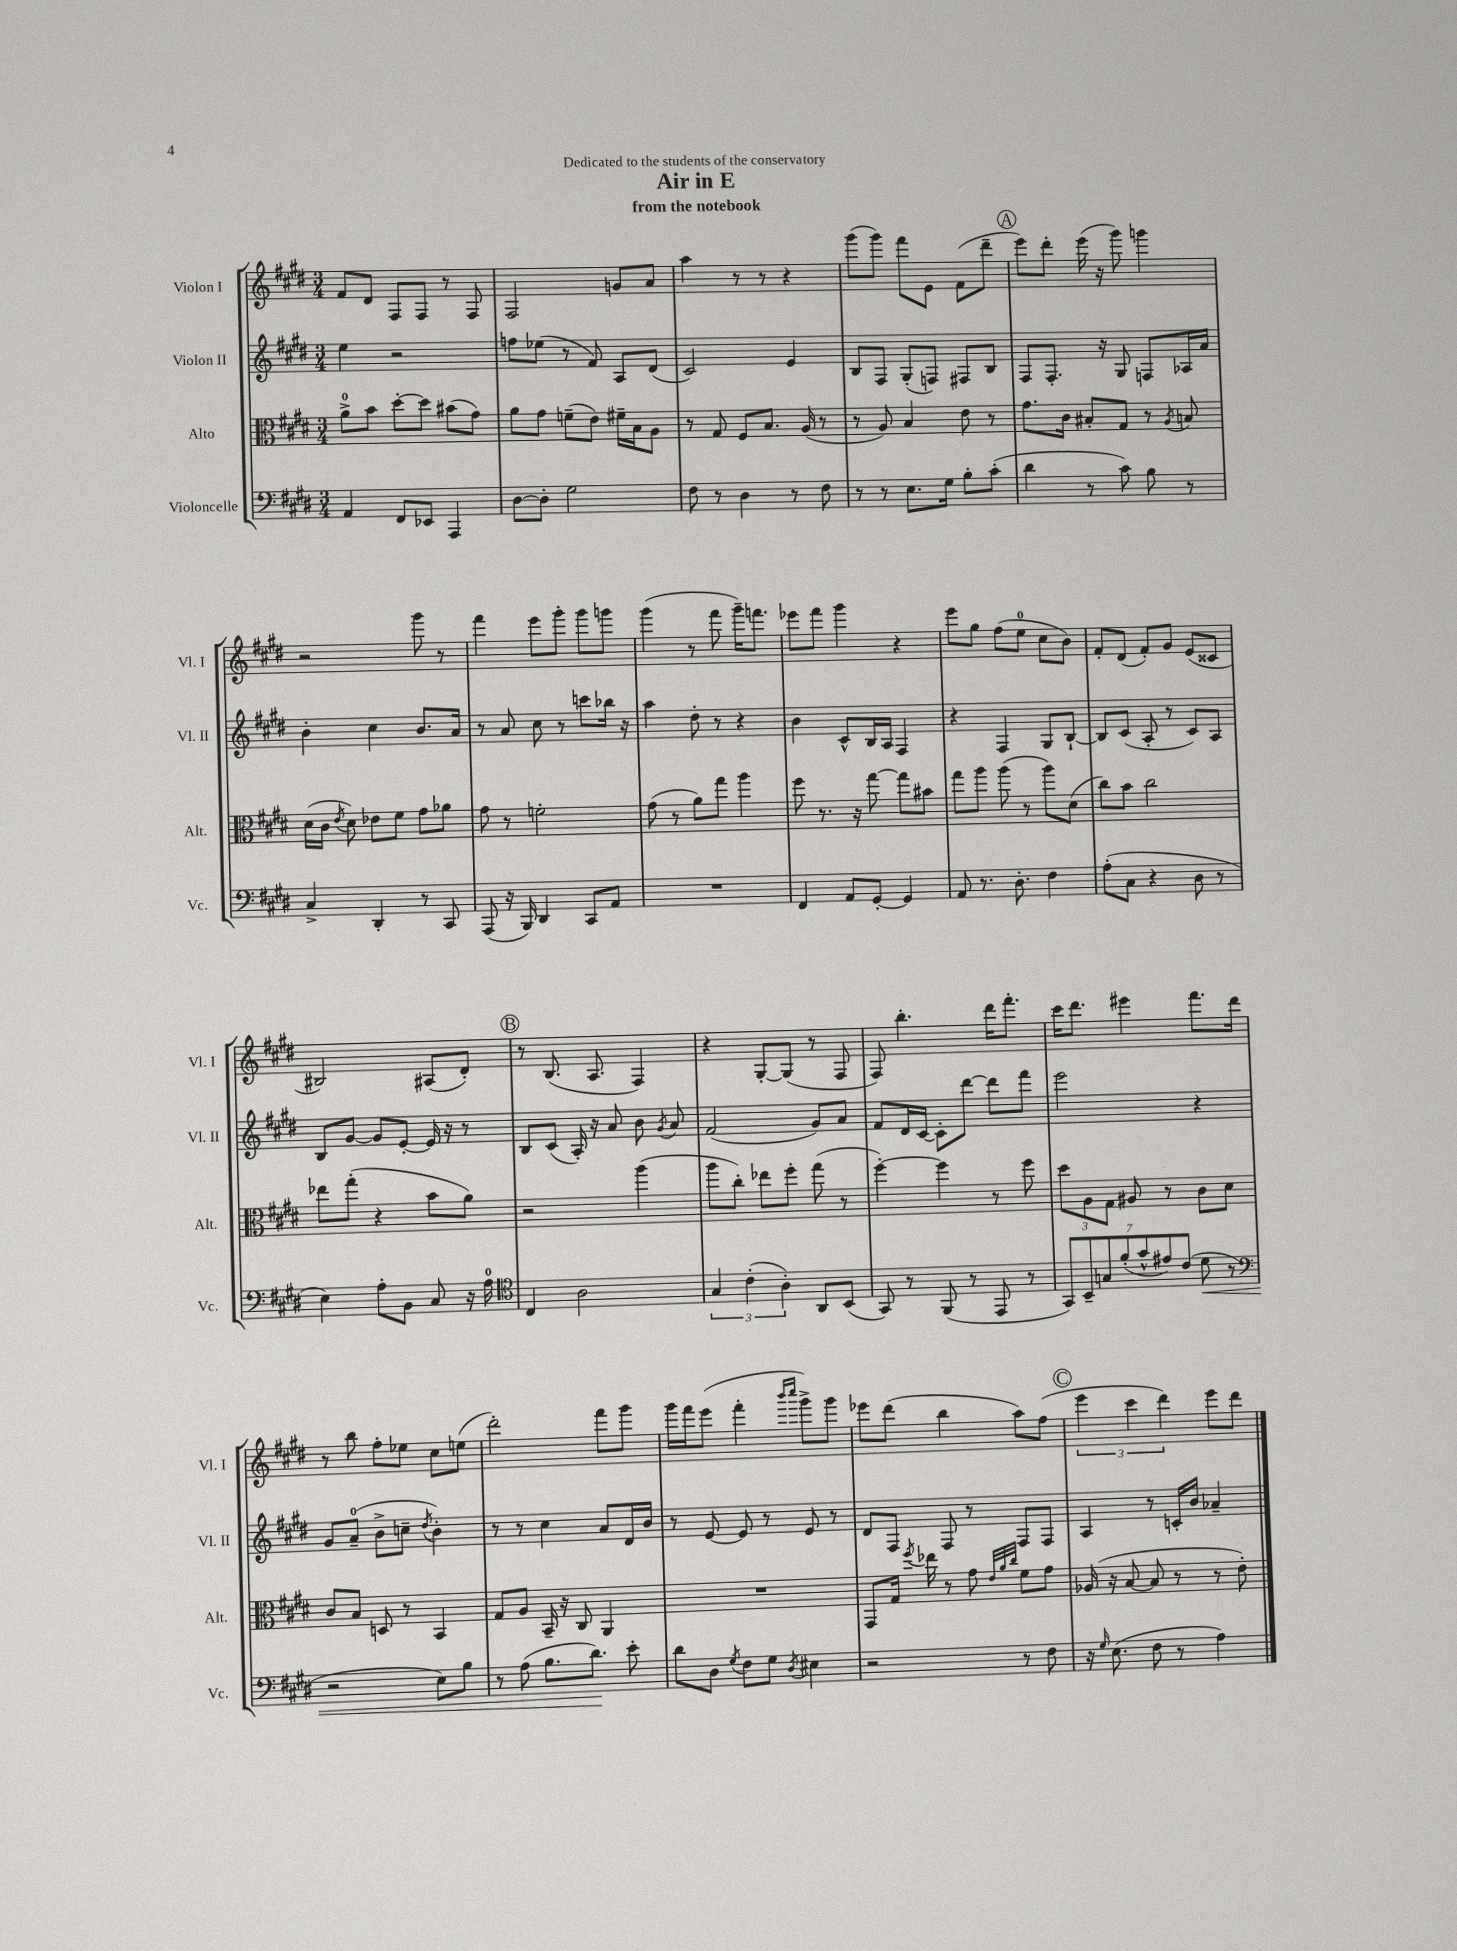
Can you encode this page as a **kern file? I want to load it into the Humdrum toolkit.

**kern	**kern	**kern	**kern
*staff4	*staff3	*staff2	*staff1
*clefF4	*clefC3	*clefG2	*clefG2
*k[f#c#g#d#]	*k[f#c#g#d#]	*k[f#c#g#d#]	*k[f#c#g#d#]
*M3/4	*M3/4	*M3/4	*M3/4
4AA	8a^	4ee	8f#
.	8b	.	8d#
8FF#	[8dd#'	2r	8F#
8EE-	8dd#]	.	8F#
4AAA	(8b#	.	8r
.	8g#)	.	8F#
=	=	=	=
[8D#	8a	8ff	2F#
8D#']	8g#	(8ee-	.
2G#	(8f~	8r	.
.	8e)	8f#)	.
.	16f#~	8A	8g
.	16B	.	.
.	8A	(8d#	8a
=	=	=	=
8F#	8r	2c#)	4aa
8r	8G#	.	.
4D#	8F#	.	8r
.	8.B	.	8r
8r	.	4e	4r
.	(16A	.	.
8F#	8r	.	.
=	=	=	=
8r	8r	8B	(8ggg#
8r	8A)	8F#	8ggg#)
8.E	4B	(8G#'	8fff#
.	.	8F)	8e
16G#	.	.	.
8B'	8e	8F#	(8f#
(8c#'	8r	8B	8ddd#~
=	=	=	=
4d#	8.g#	8F#	8eee)
.	.	8.F#'	8ddd#'
.	16c#	.	.
8r	8B#'	.	(16eee
.	.	16r	16r
8c#)	8G#	8G#	8ggg#)
8B	8r	8F	4ggg
.	8qA	.	.
8r	8B	16A-	.
.	.	16a	.
=	=	=	=
4C#^	(16d#	4b'	2r
.	16c#	.	.
.	8qe	.	.
.	8d#)	.	.
4DD#'	8e-	4cc#	.
.	8f#	.	.
8r	8g#	8.b	8ggg#
8CC#	8a-	.	8r
.	.	16a	.
=	=	=	=
(8AAA	8g#	8r	4fff#
16r	8r	8a	.
16BBB)	.	.	.
4DD#	2f'	8cc#	8eee
.	.	8r	8ggg#'
8CC#	.	8ccc	8ggg#
8AA	.	16bb-	8ggg
.	.	16r	.
=	=	=	=
2.r	(8g#	4aa	(4ggg#
.	8r	.	.
.	8a)	8dd#'	8r
.	8gg#	8r	8fff#
.	4aa	4r	16ggg#~)
.	.	.	8.fff
=	=	=	=
4FF#	8ff#	4b	8eee-
.	8.r	.	8fff#
8AA	.	8c#^^	4ggg#
.	16r	.	.
[8GG#'	[8gg#	16B	.
.	.	16A	.
4GG#]	8gg#]	4F#	4r
.	8b#	.	.
=	=	=	=
8AA	8gg#	4r	8eee
8.r	8aa	.	8gg#
.	(8aa	4F#	(8ff#
8.D#'	.	.	.
.	8r	.	8ee
4F#	8aa)	8G#	8cc#
.	(8d#	[8B`	8b)
=	=	=	=
(8A'	8cc#)	8B]	8f#'
8C#	8b	(8c#	(8d#
4r	2cc#	8A'	8f#')
.	.	8r	8g#
8D#	.	8c#)	(8e
8r	.	8A	8c##
=	=	=	=
4E)	8ee-	8B	2B#)
.	(8gg#'	[8g#	.
8A'	4r	8g#]	.
8BB	.	[8e'	.
8C#	8b	16e]	(8A#
.	.	16r	.
16r	8a)	8r	8d#')
16A	.	.	.
=	=	=	=
*clefC4	*	*	*
4C#	2r	8B	8r
.	.	(8c#	(8.B
2A	.	16A')	.
.	.	16r	8.A
.	.	8a	.
.	(4aa	8b	4F#)
.	.	8qg#	.
.	.	8a	.
=	=	=	=
6G#	8aa	(2f#	4r
.	8cc#')	.	.
(6c#'	.	.	.
.	8ee-	.	[8G#'
6A')	.	.	.
.	8ff#'	.	(8G#]
8AA	(8gg#	8g#)	8r
(8BB	8r	8a	8F#
=	=	=	=
8GG#)	[4ff#')	8f#	8F#)
8r	.	16d#	4.bb'
.	.	[16c#	.
(8FF#	4ff#]	8c#']	.
8r	.	[8ddd#	.
8EE	8r	8ddd#]	16ddd#
.	.	.	8.fff#'
8r	8ff#	8fff#	.
=	=	=	=
14GG#)	12dd#	2eee	16ccc#
.	.	.	8.ddd#
14BB~	.	.	.
.	12A	.	.
14G	.	.	.
.	12G#	.	.
(14f#'	.	.	.
.	8A#	.	4eee#
14g#^^	.	.	.
14e#)	.	.	.
.	8r	.	.
(14c#	.	.	.
8d#	8c#	4r	8.fff#
8r	8d#	.	.
.	.	.	16ddd#
=	=	=	=
*clefF4	*	*	*
2r	8c#	8g#	8r
.	8B	(8a~	8bb
.	8D	8b^	8ff#'
.	8r	8cc~	8ee-
.	.	8qdd#	.
8E)	4BB	4b')	8cc#
8B	.	.	(8ee
=	=	=	=
8r	8G#	8r	2ddd#')
(8A	8A	8r	.
8.B	16BB~	4cc#	.
.	16r	.	.
.	8C#	.	.
8.d#)	.	.	.
.	4AA	8a	8fff#
8e'	.	16d#	8ggg#
.	.	16b	.
=	=	=	=
8d#	2.r	8r	16ggg#
.	.	.	16fff#
8D#	.	[8e	(8eee
8qG#	.	.	.
8F#	.	8e]	4fff#'
8G#	.	8r	.
.	.	.	16qqbbb
8qD#	.	.	16qqcccc#
4E#	.	8e	8ggg#^)
.	.	8r	8ggg#
=	=	=	=
2r	8GG#	8d#	8eee-
.	16G#	8F#	(8ddd#
.	8qff#	.	.
.	16ee-	.	.
.	8r	8F#	4bb
.	8g#	8r	.
.	32qqe	.	.
.	32qqa	.	.
.	32qqcc#	.	.
8r	8f#	8F#	8aa)
8F#	8g#	8F#	(8ff#
=	=	=	=
16r	(16A-	4A	6eee
16qqG#	.	.	.
(8.E	16r	.	.
.	[8B	.	.
.	.	.	6ccc#
8F#	8B]	8r	.
.	.	.	6ddd#)
8r	8r	16c'	.
.	.	16b	.
4A)	8r	4a-~	8eee
.	8e')	.	8ddd#
==	==	==	==
*-	*-	*-	*-
